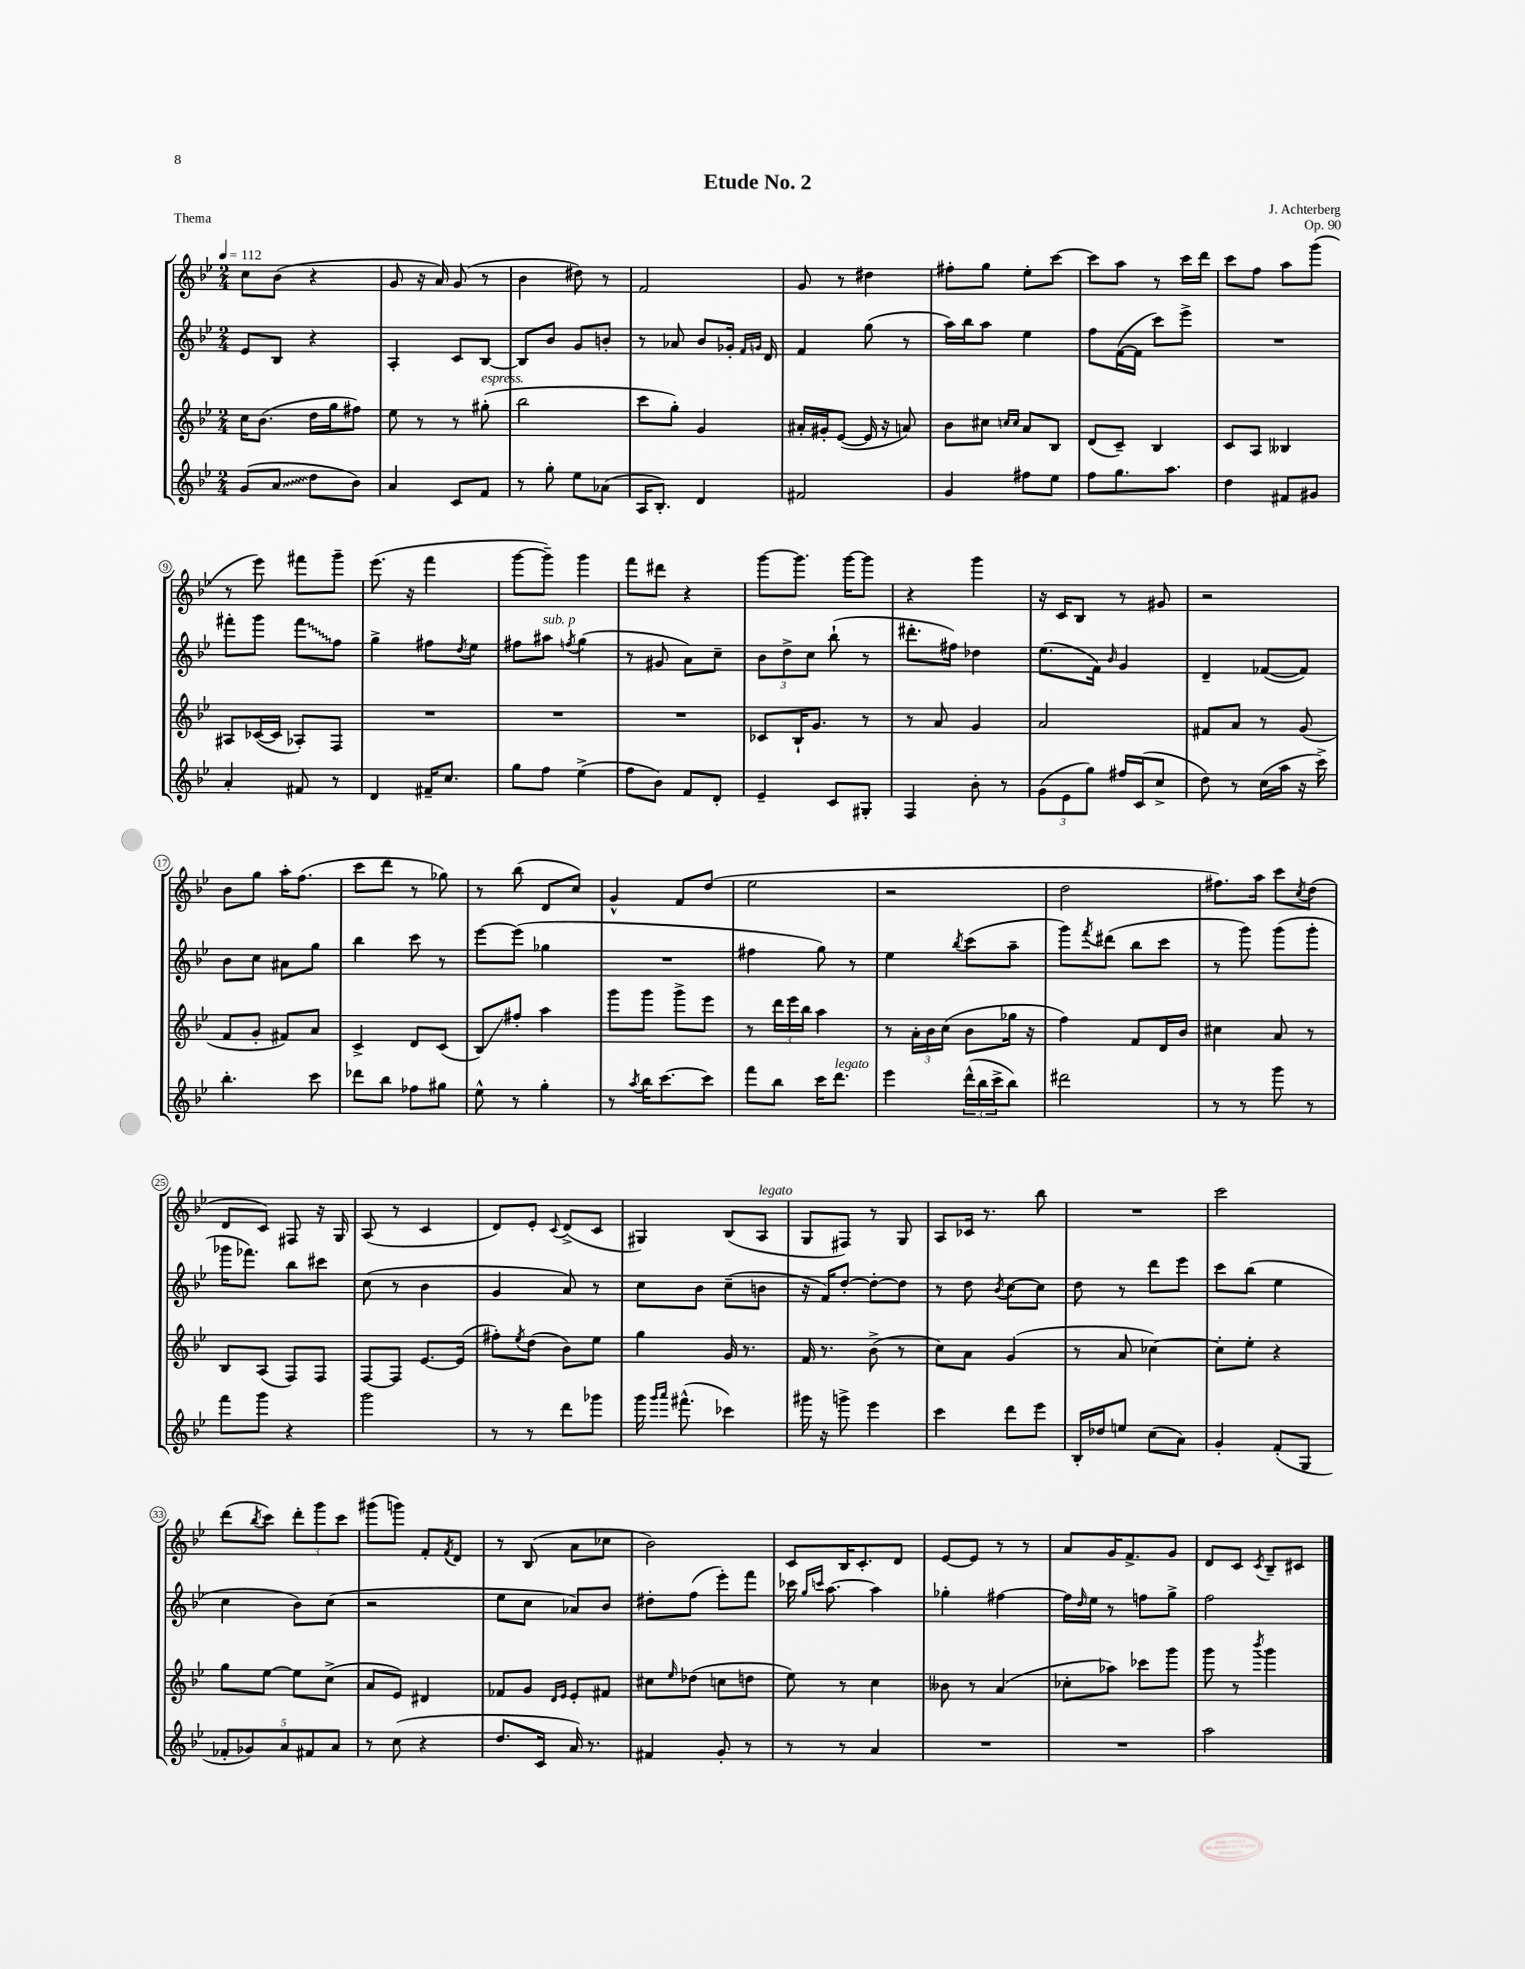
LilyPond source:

\header { title = "Etude No. 2" composer = "J. Achterberg" opus = "Op. 90" piece = "Thema" }
<<
\new StaffGroup <<
\new Staff = "s0" {
    \clef treble \key bes \major \numericTimeSignature \time 2/4 \tempo 4 = 112
    c''8 bes'8( r4 |
    g'8 r16 a'16) g'8( r8 |
    bes'4 dis''8) r8 |
    f'2 |
    g'8 r8 dis''4 |
    fis''8-. g''8 ees''8-. c'''8~ |
    c'''8 a''8 r8 c'''16 d'''16 |
    c'''8 f''8 a''8 g'''8( |
    r8 ees'''8) fis'''8 g'''8-- |
    ees'''8.( r16 f'''4 |
    g'''8~ g'''8--) g'''4 |
    f'''8 dis'''8 r4 |
    g'''8~ g'''8. g'''16~ g'''8 |
    r4 g'''4 |
    r16 c'16 bes8 r8 gis'8 |
    r2 |
    bes'8 g''8 a''16-. f''8.( |
    c'''8 d'''8 r8 ges''8) |
    r8 bes''8( d'8 c''8) |
    g'4-^ f'8 d''8( |
    ees''2 |
    r2 |
    d''2 |
    fis''8.) a''16 c'''8 \acciaccatura { c''8 } d''8( |
    d'8 c'8) fis8 r16 g16 |
    a8( r8 c'4 |
    d'8) ees'8-. \appoggiatura { c'8 } d'8->( c'8 |
    gis4) bes8( a8^\markup { \italic "legato" } |
    g8 fis8) r8 g8 |
    a8 ces'16 r8. bes''8 |
    R2 |
    c'''2 |
    d'''8( \acciaccatura { bes''8 } c'''8) \tuplet 3/2 { d'''8-. g'''8 c'''8 } |
    gis'''8( g'''8) f'8-. \acciaccatura { f'8 } d'8 |
    r8 bes8( a'8 ces''8 |
    bes'2) |
    c'8 bes16 c'8.-. d'8 |
    ees'8~ ees'8 r8 r8 |
    a'8 g'16 f'8.-> g'8 |
    d'8 c'8 \acciaccatura { c'8 } bes8-- cis'8 \bar "|." |
}
\new Staff = "s1" {
    \clef treble \key bes \major \numericTimeSignature \time 2/4
    ees'8 bes8 r4 |
    a4-. c'8 bes8~ |
    bes8 bes'8 g'8 b'8-. |
    r8 aes'8 bes'8 ges'16-. \grace { f'16 g'16 } d'16 |
    f'4 g''8( r8 |
    a''16) bes''16 a''8 ees''4 |
    f''8 f'16~( f'16 c'''8) ees'''8-> |
    R2 |
    fis'''8-. g'''8 \once \override Glissando.style = #'zigzag fis'''8\glissando f''8 |
    g''4-> fis''8 \acciaccatura { d''8 } ees''8 |
    fis''8 ais''8^\markup { \italic "sub. p" } \acciaccatura { f''8 } g''4( |
    r8 gis'8 a'8) c''8-- |
    \tuplet 3/2 { bes'8 d''8-> c''8 } bes''8-!( r8 |
    dis'''8.-. fis''16) des''4 |
    ees''8.( f'16) \grace { bes'16 } g'4 |
    d'4-- fes'8~( fes'8) |
    bes'8 c''8 ais'8 g''8 |
    bes''4 c'''8 r8 |
    ees'''8~ ees'''8( ges''4 |
    R2 |
    fis''4 g''8) r8 |
    ees''4 \acciaccatura { bes''8 } c'''8( a''8-- |
    g'''8) \acciaccatura { f'''8 } dis'''8( bes''8 c'''8 |
    r8 g'''8) g'''8( g'''8-. |
    ges'''16 fes'''8.) bes''8 cis'''8 |
    c''8( r8 bes'4 |
    g'4 a'8) r8 |
    c''8 bes'8 c''8--( b'8 |
    r16 f'16) d''8~-. d''8~-. d''8 |
    r8 d''8 \acciaccatura { bes'8 } c''8~ c''8 |
    d''8 r8 d'''8 ees'''8 |
    c'''8 bes''8( ees''4 |
    c''4 bes'8) c''8( |
    r2 |
    ees''8 c''8 aes'8) bes'8 |
    dis''8-. f''8( ees'''8-.) f'''8 |
    ces'''16 \grace { g''16 c'''16 } a''8.~ a''4 |
    ges''4-. fis''4~ |
    fis''16 \grace { d''16 } ees''16 r8 f''8 g''8-> |
    f''2 \bar "|." |
}
\new Staff = "s2" {
    \clef treble \key bes \major \numericTimeSignature \time 2/4
    c''16 bes'8.( d''16 g''16 fis''8) |
    ees''8 r8 r8 gis''8-.^\markup { \italic "espress." }( |
    bes''2 |
    c'''8 g''8-.) g'4 |
    ais'16-. gis'16-. ees'8~( ees'16 r16 a'8) |
    bes'8 cis''8 \grace { c''16 c''16 } a'8 bes8 |
    d'8( c'8--) bes4 |
    c'8 a8 beses4 |
    ais8 ces'16~( ces'16 aes8-.) f8 |
    R2 |
    R2 |
    R2 |
    ces'8 bes16-! g'8. r8 |
    r8 a'8 g'4 |
    a'2 |
    fis'8 a'8 r8 g'8( |
    f'8 g'8-. fis'8) a'8 |
    c'4-> d'8 c'8( |
    bes8\glissando) fis''8-. a''4 |
    g'''8 g'''8 g'''8-> ees'''8 |
    r8 \tuplet 3/2 { d'''16 ees'''16 bes''16 } a''4 |
    r8 \tuplet 3/2 { a'16-. bes'16 c''16( } bes'8 ges''16 r16 |
    f''4) f'8 d'16 bes'16 |
    cis''4 a'8 r8 |
    bes8 a8( f8) f8 |
    f8~ f8 ees'8.~ ees'16( |
    fis''8-.) \acciaccatura { ees''8 } d''8( bes'8) ees''8 |
    g''4 g'16 r8. |
    f'16 r8. bes'8->( r8 |
    c''8) a'8 g'4( |
    r8 a'8 ces''4~) |
    ces''8-. ees''8-. r4 |
    g''8 ees''8~ ees''8 c''8->( |
    a'8 ees'8) dis'4 |
    fes'8 g'8 \grace { d'16 ees'16 } ees'8-. fis'8 |
    cis''8 \grace { ees''16 } des''8( c''8 d''8 |
    ees''8) r8 c''4 |
    beses'8 r8 a'4( |
    ces''8-. aes''8) ces'''8 g'''8 |
    g'''8 r8 \acciaccatura { bes'''8 } g'''4 \bar "|." |
}
\new Staff = "s3" {
    \clef treble \key bes \major \numericTimeSignature \time 2/4
    g'8( \once \override Glissando.style = #'zigzag a'8\glissando d''8 bes'8) |
    a'4 c'8 f'8 |
    r8 g''8-. ees''8 aes'8( |
    a16 bes8.-.) d'4 |
    fis'2 |
    g'4 fis''8 ees''8 |
    f''8 g''8. a''8. |
    d''4 fis'8 gis'8 |
    a'4-. fis'8 r8 |
    d'4 fis'16-- c''8. |
    g''8 f''8 ees''4->( |
    f''8 bes'8) f'8 d'8-. |
    ees'4-- c'8 gis8-. |
    f4 bes'8-. r8 |
    \tuplet 3/2 { g'8( ees'8 g''8) } fis''16 c'16( c''8-> |
    d''8) r8 c''16( a''16 r16 c'''16->) |
    bes''4.-. c'''8 |
    des'''8 bes''8 fes''8 gis''8 |
    ees''8-^ r8 g''4-. |
    r8 \acciaccatura { a''8 } bes''16 c'''8.~ c'''8 |
    f'''8 bes''8 c'''16 d'''8.^\markup { \italic "legato" } |
    ees'''4 \tuplet 3/2 { d'''16-^( bes''16 c'''16-> } bes''8) |
    dis'''2 |
    r8 r8 g'''8 r8 |
    f'''8 g'''8 r4 |
    g'''2 |
    r8 r8 d'''8 ges'''8 |
    g'''16 \grace { g'''16 a'''16 } fis'''8.-^( ces'''4) |
    gis'''16 r16 g'''8-> ees'''4 |
    c'''4 d'''8 ees'''8 |
    bes16-. des''16 e''8 c''8( a'8) |
    g'4-. f'8-.( g8 |
    \tuplet 5/4 { fes'8-. ges'8) a'8 fis'8 a'8 } |
    r8 c''8( r4 |
    d''8. c'16 a'16) r8. |
    fis'4 g'8-. r8 |
    r8 r8 a'4 |
    R2 |
    R2 |
    a''2 \bar "|." |
}
>>
>>
\layout { \context { \Score \override BarNumber.stencil = #(make-stencil-circler 0.1 0.3 ly:text-interface::print) } }
